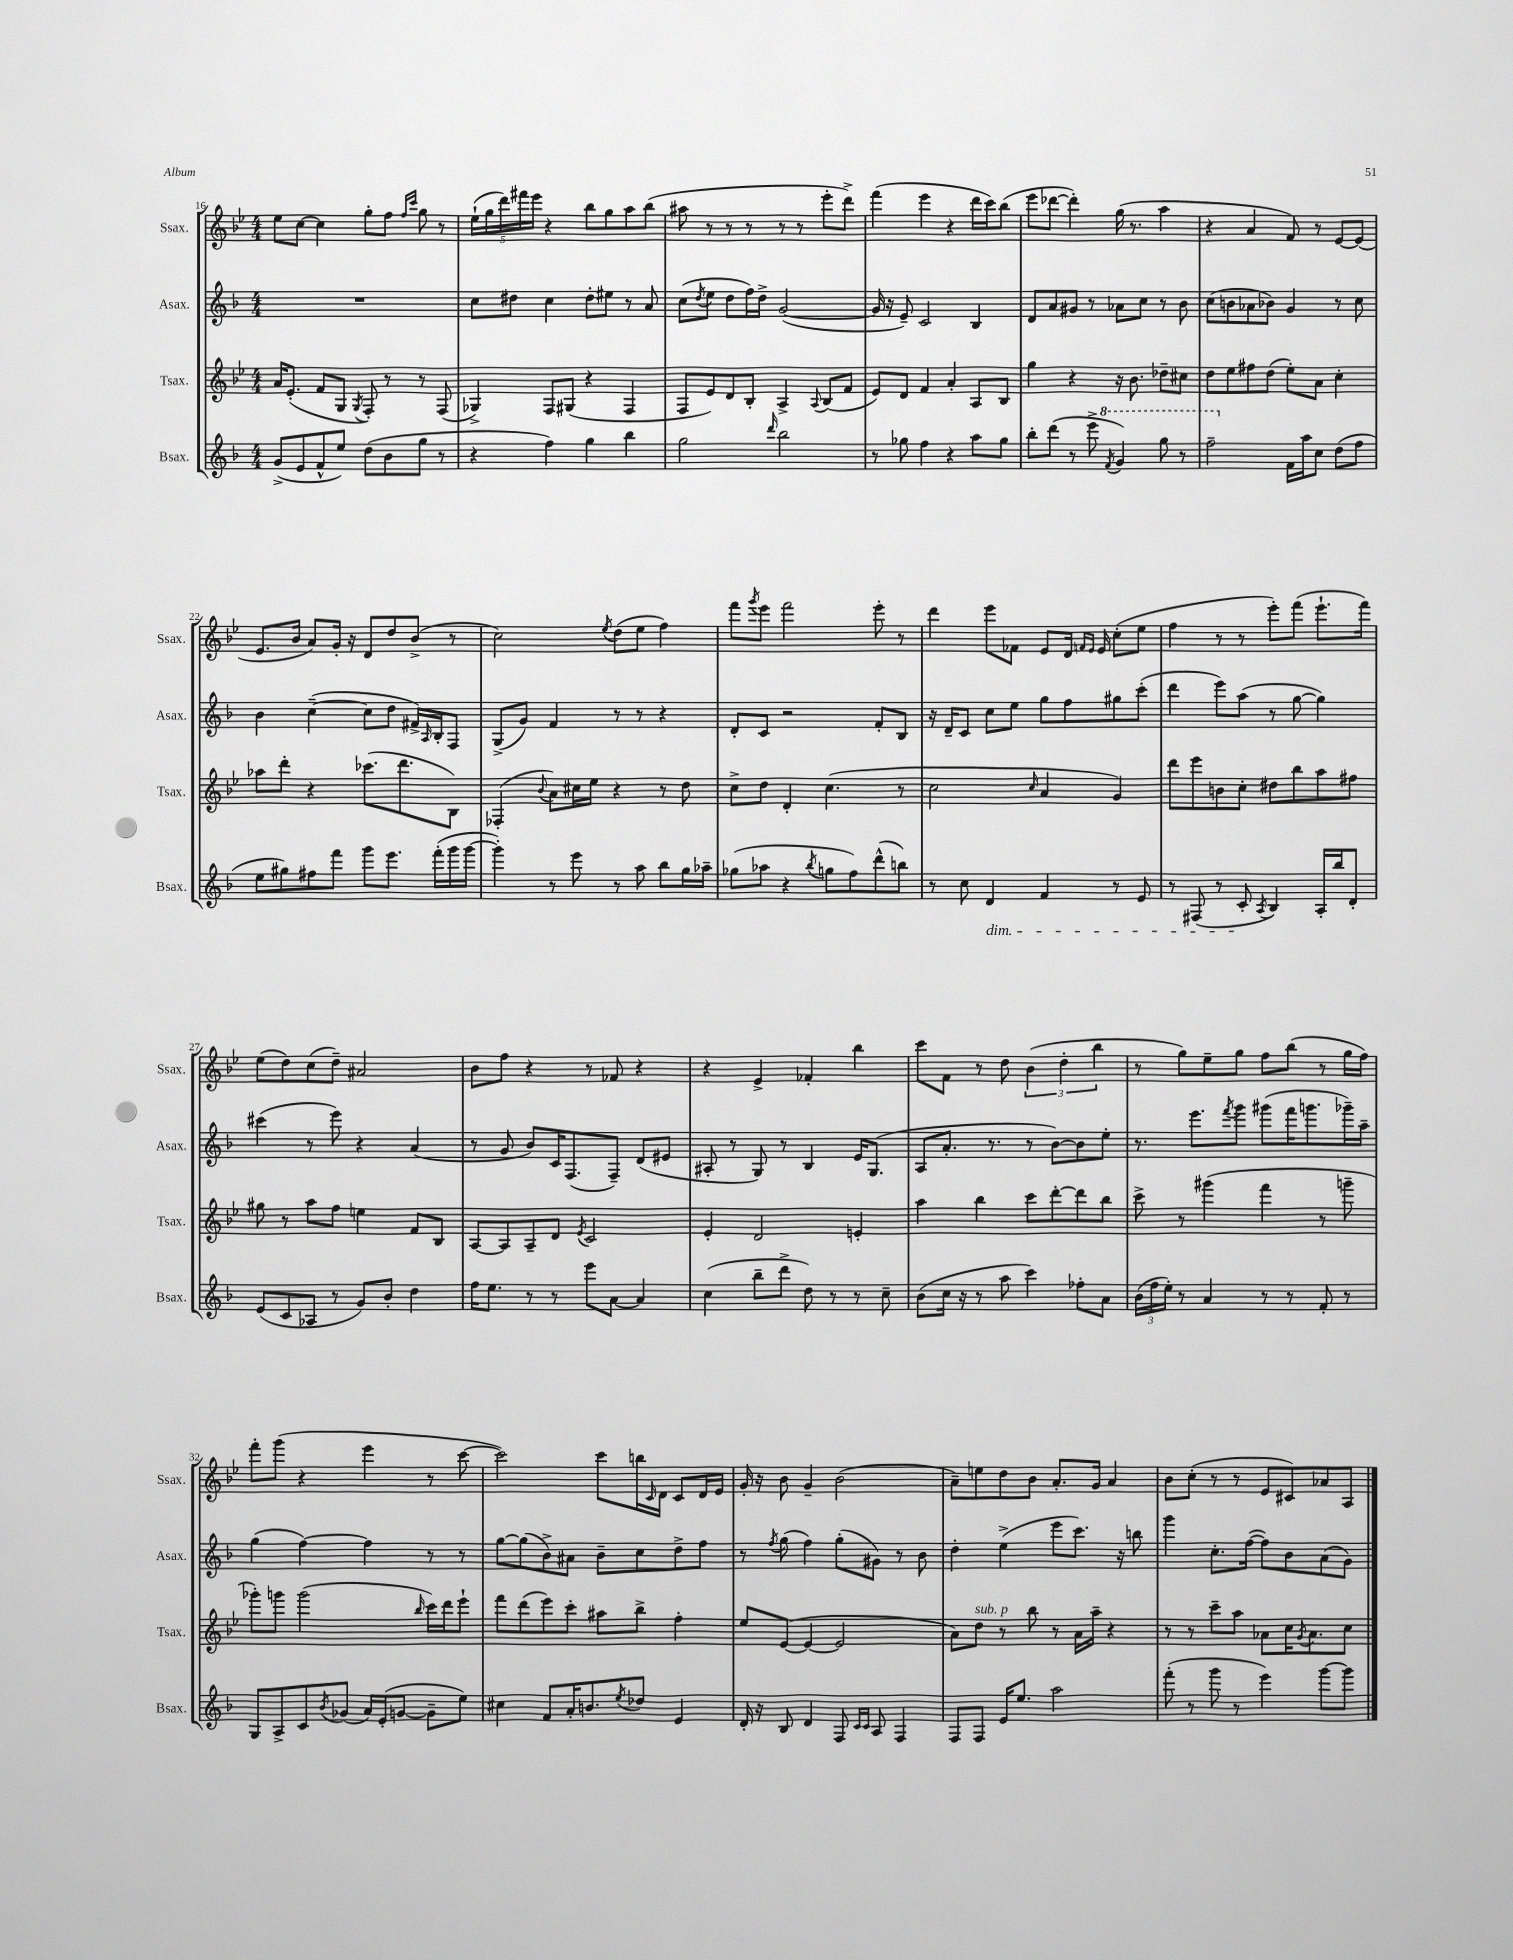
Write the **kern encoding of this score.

**kern	**kern	**kern	**kern
*staff4	*staff3	*staff2	*staff1
*clefG2	*clefG2	*clefG2	*clefG2
*k[b-]	*k[b-e-]	*k[b-]	*k[b-e-]
*M4/4	*M4/4	*M4/4	*M4/4
(8g^	16a	1r	8ee-
.	(8.e-'	.	.
8e	.	.	[8cc
8f^^	8f	.	4cc]
8ee)	8G	.	.
.	8qG	.	.
(8dd	8F')	.	8gg'
8b-	8r	.	8ff
.	.	.	16qqff
.	.	.	16qqccc
8gg	8r	.	8gg
8r	(8F	.	8r
=	=	=	=
4r	4G-^)	8cc	(20ee-`
.	.	.	20gg
.	.	.	20ddd)
.	.	8dd#	.
.	.	.	20fff#
.	.	.	20eee-
4ff)	8F	4cc	4r
.	(8G#	.	.
4gg	4r	8dd#'	8bb-
.	.	8ee#	8gg
4bb-	4F	8r	8aa
.	.	8a	(8bb-
=	=	=	=
2gg	8F	(8cc	8aa#
.	.	8qdd	.
.	8e-)	8ee	8r
.	8d	8dd	8r
.	8B-'	16ff)	8r
.	.	16dd^	.
16qqddd	.	.	.
2bb-	4A^	([2g	8r
.	.	.	8r
.	8qqA	.	.
.	(8B-	.	8eee-'
.	8f	.	8ddd^)
=	=	=	=
8r	8e-)	16g]	(4fff
.	.	16r	.
8gg-	8d	8e~)	.
4ff	4f	2c	4eee-
4r	4a'	.	4r
8aa	8A	4B-	16ddd
.	.	.	16ccc)
8gg-	8B-	.	(8bb-
=	=	=	=
8bb-'	4gg	8d	8eee-
(8ddd	.	8a	[8ddd-
8r	4r	8g#	4ddd-'])
8eee^	.	8r	.
8qff	.	.	.
4gg)	16r	8a-	(16gg
.	8.b-	.	8.r
.	.	8cc	.
8ggg	8dd-~	8r	4aa
8r	8cc#	8b-	.
=	=	=	=
2fff~	8dd	(8cc	4r
.	8ee-	8b	.
.	8ff#	8a-	4a
.	(8dd	8b-)	.
16f	8ee-')	4g	8f)
16aa	.	.	.
8cc	8a	.	8r
(8dd	4cc'	8r	[8e-
8ff	.	8cc	(8e-]
=	=	=	=
8ee	8aa-	4b-	8.e-
8gg#)	8ddd'	.	.
.	.	.	16b-
8ff#	4r	([4cc~	8a)
8fff	.	.	16g'
.	.	.	16r
8ggg	(8.ccc-	8cc]	8d
8.eee	.	8dd	8dd
.	8.ddd	.	.
.	.	16f#^)	(8b-^
.	.	16qqA	.
(16fff'	.	16B-'	.
16ggg	8B-)	8F	8r
[16ggg	.	.	.
=	=	=	=
4ggg'])	(4F-'	(8G^	2cc)
.	.	8g)	.
.	8qqb-	.	.
8r	8a)	4f	.
8eee	16cc#	.	.
.	16ee-	.	.
.	.	.	8qee-
8r	4r	8r	(8dd
8aa	.	8r	8ee-
8bb-	8r	4r	4ff)
16gg	8dd	.	.
16aa-~	.	.	.
=	=	=	=
(8gg-	8cc^	8d'	8fff
.	.	.	8qggg
8aa-	8dd	8c	8eee-
4r	4d'	2r	2fff
8qbb-	.	.	.
8gg	(4.cc	.	.
8ff)	.	.	.
(8ddd^^	.	8f'	8eee-'
8bb)	8r	8B-	8r
=	=	=	=
8r	2cc	16r	4ddd
.	.	16d~	.
8cc	.	8c	.
4d	.	8cc	8eee-
.	.	8ee	8f-
.	16qqcc	.	.
4f	4a	8gg	8e-
.	.	8ff	16d
.	.	.	16qqf
.	.	.	16qqe-
.	.	.	16e-
8r	4g)	8gg#	(8cc'
8e	.	(8ccc'	8ee-
=	=	=	=
8r	8ddd	4ddd	4ff
(8F#	8eee-	.	.
8r	8b	8eee)	8r
8c'	8cc'	(8aa	8r
8qA	.	.	.
4B-)	8dd#	8r	8eee-')
.	8bb-	[8gg	(8fff
16A'	8aa	4gg])	8.eee-`
16bb-	.	.	.
8d'	8ff#	.	.
.	.	.	16fff)
=	=	=	=
(8e	8gg#	(4ccc#	(8ee-
8c	8r	.	8dd)
8A-	8aa	8r	(8cc
8r	8ff	8eee)	8dd~)
8g)	4ee	4r	2a#
8b-'	.	.	.
4dd	8f	(4a	.
.	8B-	.	.
=	=	=	=
16ff	[8A	8r	8b-
8.ee	.	.	.
.	8A]	8g	8ff
8r	8A~	8b-)	4r
8r	8d	16c	.
.	.	(8.F	.
.	8qe-	.	.
8eee	2c	.	8r
[8a	.	8F~)	8f-
4a]	.	(8d	4r
.	.	8e#	.
=	=	=	=
(4cc	4e-'	8A#'	4r
.	.	8r	.
8bb-~	2d	8G)	4e-^
8ddd^	.	8r	.
8dd)	.	4B-	4f-'
8r	.	.	.
8r	4e'	16e	4bb-
.	.	(8.G	.
8cc~	.	.	.
=	=	=	=
(8b-	4aa	8A	8ccc
16cc	.	8.a'	8f
16r	.	.	.
8r	4bb-	.	8r
.	.	8.r	.
8aa	.	.	8dd
4ccc)	8ccc	8r	(6b-
.	[8ddd'	[8b-)	.
.	.	.	6dd'
8ff-'	8ddd]	8b-]	.
.	.	.	6bb-
8a	8bb-	8ee'	.
=	=	=	=
(24b-	8ccc^	8.r	8r
24ff	.	.	.
24ee')	.	.	.
8r	8r	.	8gg)
.	.	8.eee	.
4a	(4ggg#	.	8ee-~
.	.	8qfff	.
.	.	8ggg	8gg
8r	4fff	(8ggg#	8ff
8r	.	16fff	(8bb-
.	.	8.ggg	.
8f'	8r	.	8r
8r	8ggg~	16ggg-~)	16gg
.	.	16aa~	16ff)
=	=	=	=
8G	8ggg-')	(4gg	8fff'
8A^	8ggg	.	(8ggg
8c	(2ggg	[4ff)	4r
8qb-	.	.	.
(8g-	.	.	.
16a)	.	4ff]	4eee-
(16e'	.	.	.
[8g	.	.	.
.	16qqbb-	.	.
8g~]	16ccc)	8r	8r
.	16ddd	.	.
8ee)	8eee-`	8r	[8ccc
=	=	=	=
4cc#	8fff	[8gg	2ccc])
.	(8ddd	(8gg]	.
8f	8eee-)	8b-^)	.
16a'	8ccc'	8a#	.
8.b	.	.	.
.	8aa#	8b-~	8ccc
8qee	.	.	.
8dd-	8bb-^	8cc	16bb
.	.	.	16qqc
.	.	.	16d
4e	4ff'	8dd^	8c
.	.	8ff	16d
.	.	.	16e-
=	=	=	=
16d'	8ee-	8r	16g'
16r	.	.	16r
.	.	8qff	.
8B-	([8e-	(8gg	8b-
4d	4e-_	4ff)	4g~
8F	2e-]	(8gg'	(2b-
16qqc	.	.	.
16qqc	.	.	.
8A	.	8g#)	.
4F	.	8r	.
.	.	8b-	.
=	=	=	=
8F	8a)	4dd'	8a~)
8F	8dd	.	8ee
16e	8r	(4ee^	8dd
8.ee	.	.	.
.	8bb-	.	8b-
2aa	8r	8eee	8.a'
.	16a	8.ccc)	.
.	16aa~	.	16g
.	4r	.	4a
.	.	16r	.
.	.	8bb	.
=	=	=	=
(8fff'	8r	4ggg	8b-
8r	8r	.	(8cc'
8ggg	8ccc~	8.cc'	8r
8r	8aa	.	8r
.	.	([16ff	.
4eee)	8a-	8ff])	8e-
.	16cc	8b-	8c#)
.	8qg	.	.
.	8.a-	.	.
[8ggg	.	(8a	8a-
8ggg]	8cc	8g)	8A
==	==	==	==
*-	*-	*-	*-
